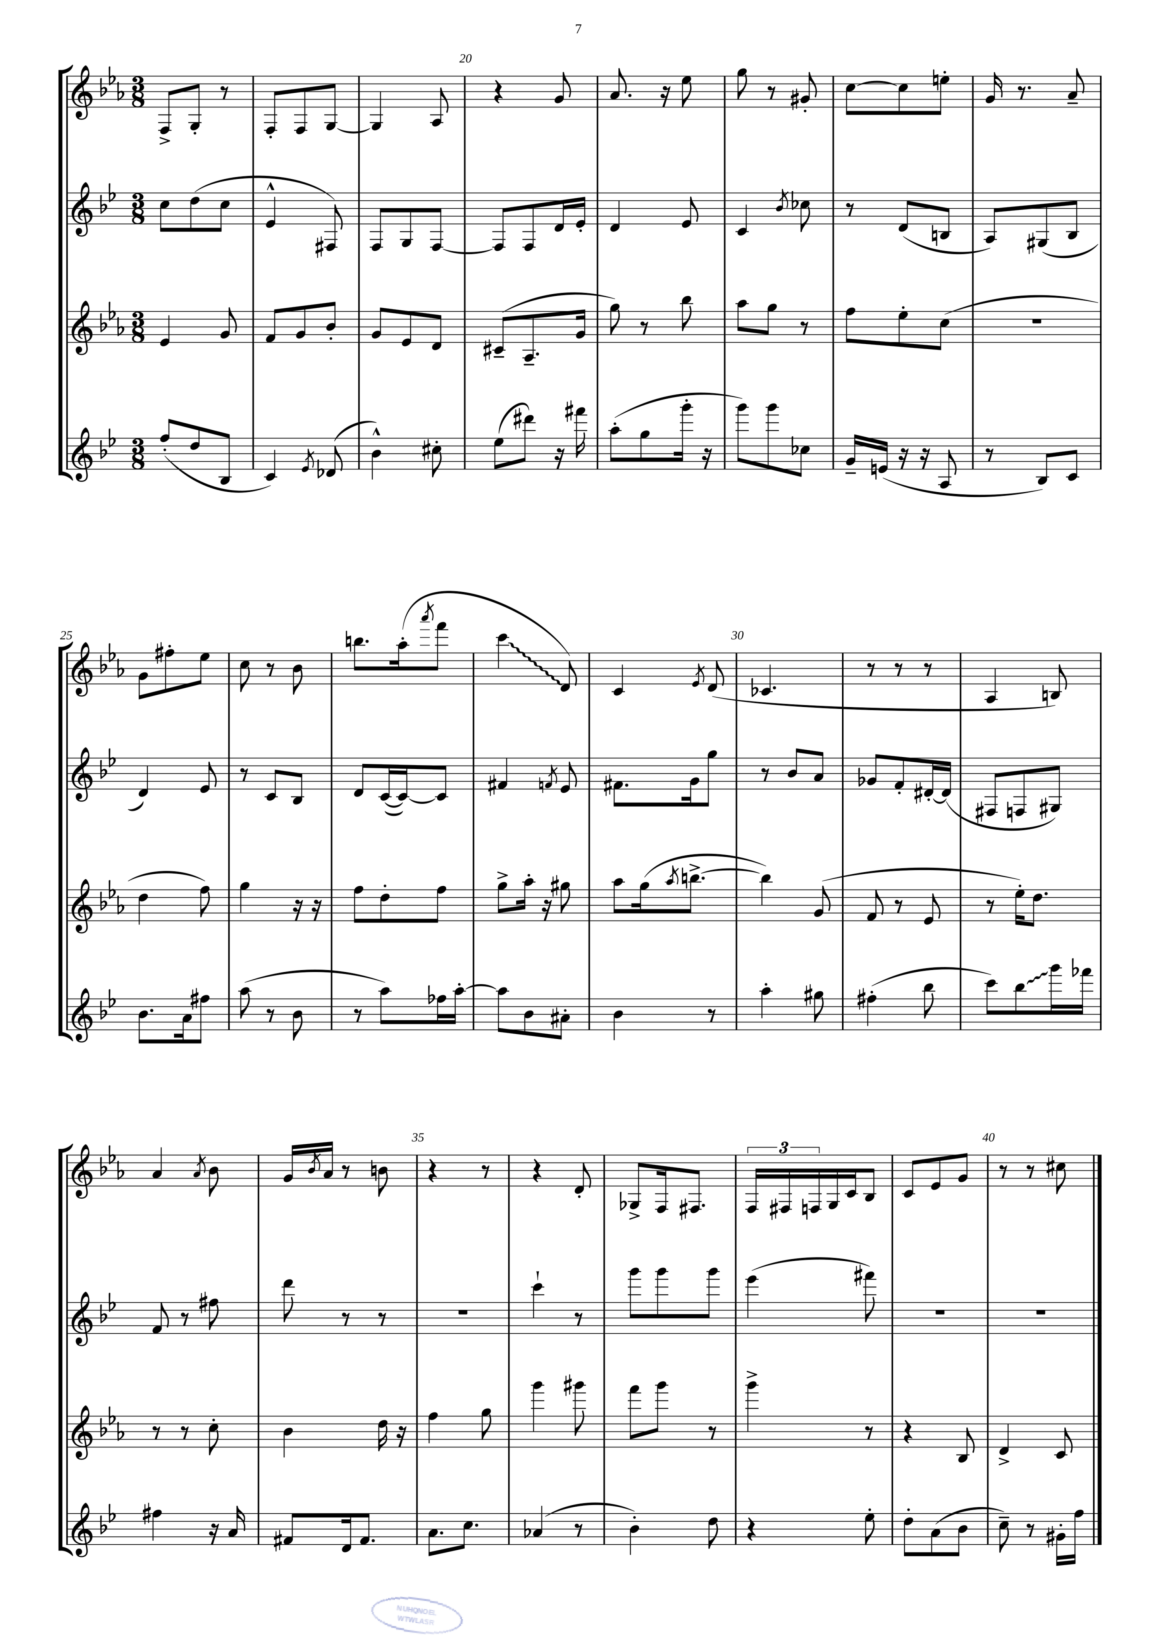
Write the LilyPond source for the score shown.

<<
\new StaffGroup <<
\new Staff = "s0" {
    \clef treble \key ees \major \numericTimeSignature \time 3/8
    f8-> g8-. r8 |
    f8-. f8 g8~ |
    g4 aes8 |
    r4 g'8 |
    aes'8. r16 ees''8 |
    g''8 r8 gis'8-. |
    c''8~ c''8 e''8-. |
    g'16 r8. aes'8-- |
    g'8 fis''8-. ees''8 |
    c''8 r8 bes'8 |
    b''8. aes''16-.( \acciaccatura { aes'''8 } f'''8 |
    \once \override Glissando.style = #'zigzag c'''4\glissando d'8) |
    c'4 \acciaccatura { ees'8 } d'8( |
    ces'4. |
    r8 r8 r8 |
    aes4 b8) |
    aes'4 \acciaccatura { aes'8 } bes'8 |
    g'16 \acciaccatura { bes'8 } aes'16 r8 b'8 |
    r4 r8 |
    r4 d'8-. |
    ges8-> f16 fis8. |
    \tuplet 3/2 { f16 fis16 f16 } g16 c'16 bes8 |
    c'8 ees'8 g'8 |
    r8 r8 cis''8 \bar "|." |
}
\new Staff = "s1" {
    \clef treble \key bes \major \numericTimeSignature \time 3/8
    c''8 d''8( c''8 |
    ees'4-^ fis8) |
    f8 g8 f8~ |
    f8 f8 d'16 ees'16-. |
    d'4 ees'8 |
    c'4 \acciaccatura { bes'8 } ces''8 |
    r8 d'8( b8 |
    a8) gis8( bes8 |
    d'4) ees'8 |
    r8 c'8 bes8 |
    d'8 c'16~( c'16~) c'8 |
    fis'4 \acciaccatura { f'8 } ees'8 |
    fis'8. g'16 g''8 |
    r8 bes'8 a'8 |
    ges'8 f'8-. dis'16~-. dis'16( |
    fis8 f8 gis8) |
    f'8 r8 fis''8 |
    d'''8 r8 r8 |
    r4. |
    c'''4-! r8 |
    g'''8 g'''8 g'''8 |
    ees'''4( fis'''8) |
    R4. |
    R4. \bar "|." |
}
\new Staff = "s2" {
    \clef treble \key ees \major \numericTimeSignature \time 3/8
    ees'4 g'8 |
    f'8 g'8 bes'8-. |
    g'8 ees'8 d'8 |
    cis'8--( aes8.-- g'16 |
    g''8) r8 bes''8 |
    aes''8 g''8 r8 |
    f''8 ees''8-. c''8( |
    R4. |
    d''4 f''8) |
    g''4 r16 r16 |
    f''8 d''8-. f''8 |
    g''8-> aes''16-. r16 gis''8 |
    aes''8 g''16( \acciaccatura { aes''8 } b''8.~-> |
    b''4) g'8( |
    f'8 r8 ees'8 |
    r8 ees''16-.) d''8. |
    r8 r8 c''8-. |
    bes'4 d''16 r16 |
    f''4 g''8 |
    g'''4 gis'''8 |
    f'''8 g'''8 r8 |
    g'''4-> r8 |
    r4 bes8 |
    d'4-> c'8 \bar "|." |
}
\new Staff = "s3" {
    \clef treble \key bes \major \numericTimeSignature \time 3/8
    f''8-.( d''8 bes8 |
    c'4) \acciaccatura { ees'8 } des'8( |
    bes'4-^) cis''8-. |
    ees''8( dis'''8) r16 fis'''16 |
    a''8-.( g''8 g'''16-. r16 |
    g'''8) g'''8 ces''8 |
    g'16-- e'16( r16 r16 a8 |
    r8 bes8) c'8 |
    bes'8. a'16 fis''8 |
    a''8( r8 bes'8 |
    r8 a''8) fes''16 a''16~-. |
    a''8 bes'8 ais'8-. |
    bes'4 r8 |
    a''4-. gis''8 |
    fis''4-.( bes''8 |
    c'''8) \once \override Glissando.style = #'zigzag bes''8\glissando g'''16 fes'''16 |
    fis''4 r16 a'16 |
    fis'8 d'16 fis'8. |
    a'8. c''8. |
    aes'4( r8 |
    bes'4-.) d''8 |
    r4 ees''8-. |
    d''8-. a'8( bes'8 |
    c''8--) r8 gis'16-. f''16 \bar "|." |
}
>>
>>
\layout { \context { \Score currentBarNumber = #17 \override BarNumber.break-visibility = ##(#f #t #t) barNumberVisibility = #(every-nth-bar-number-visible 5) } }
